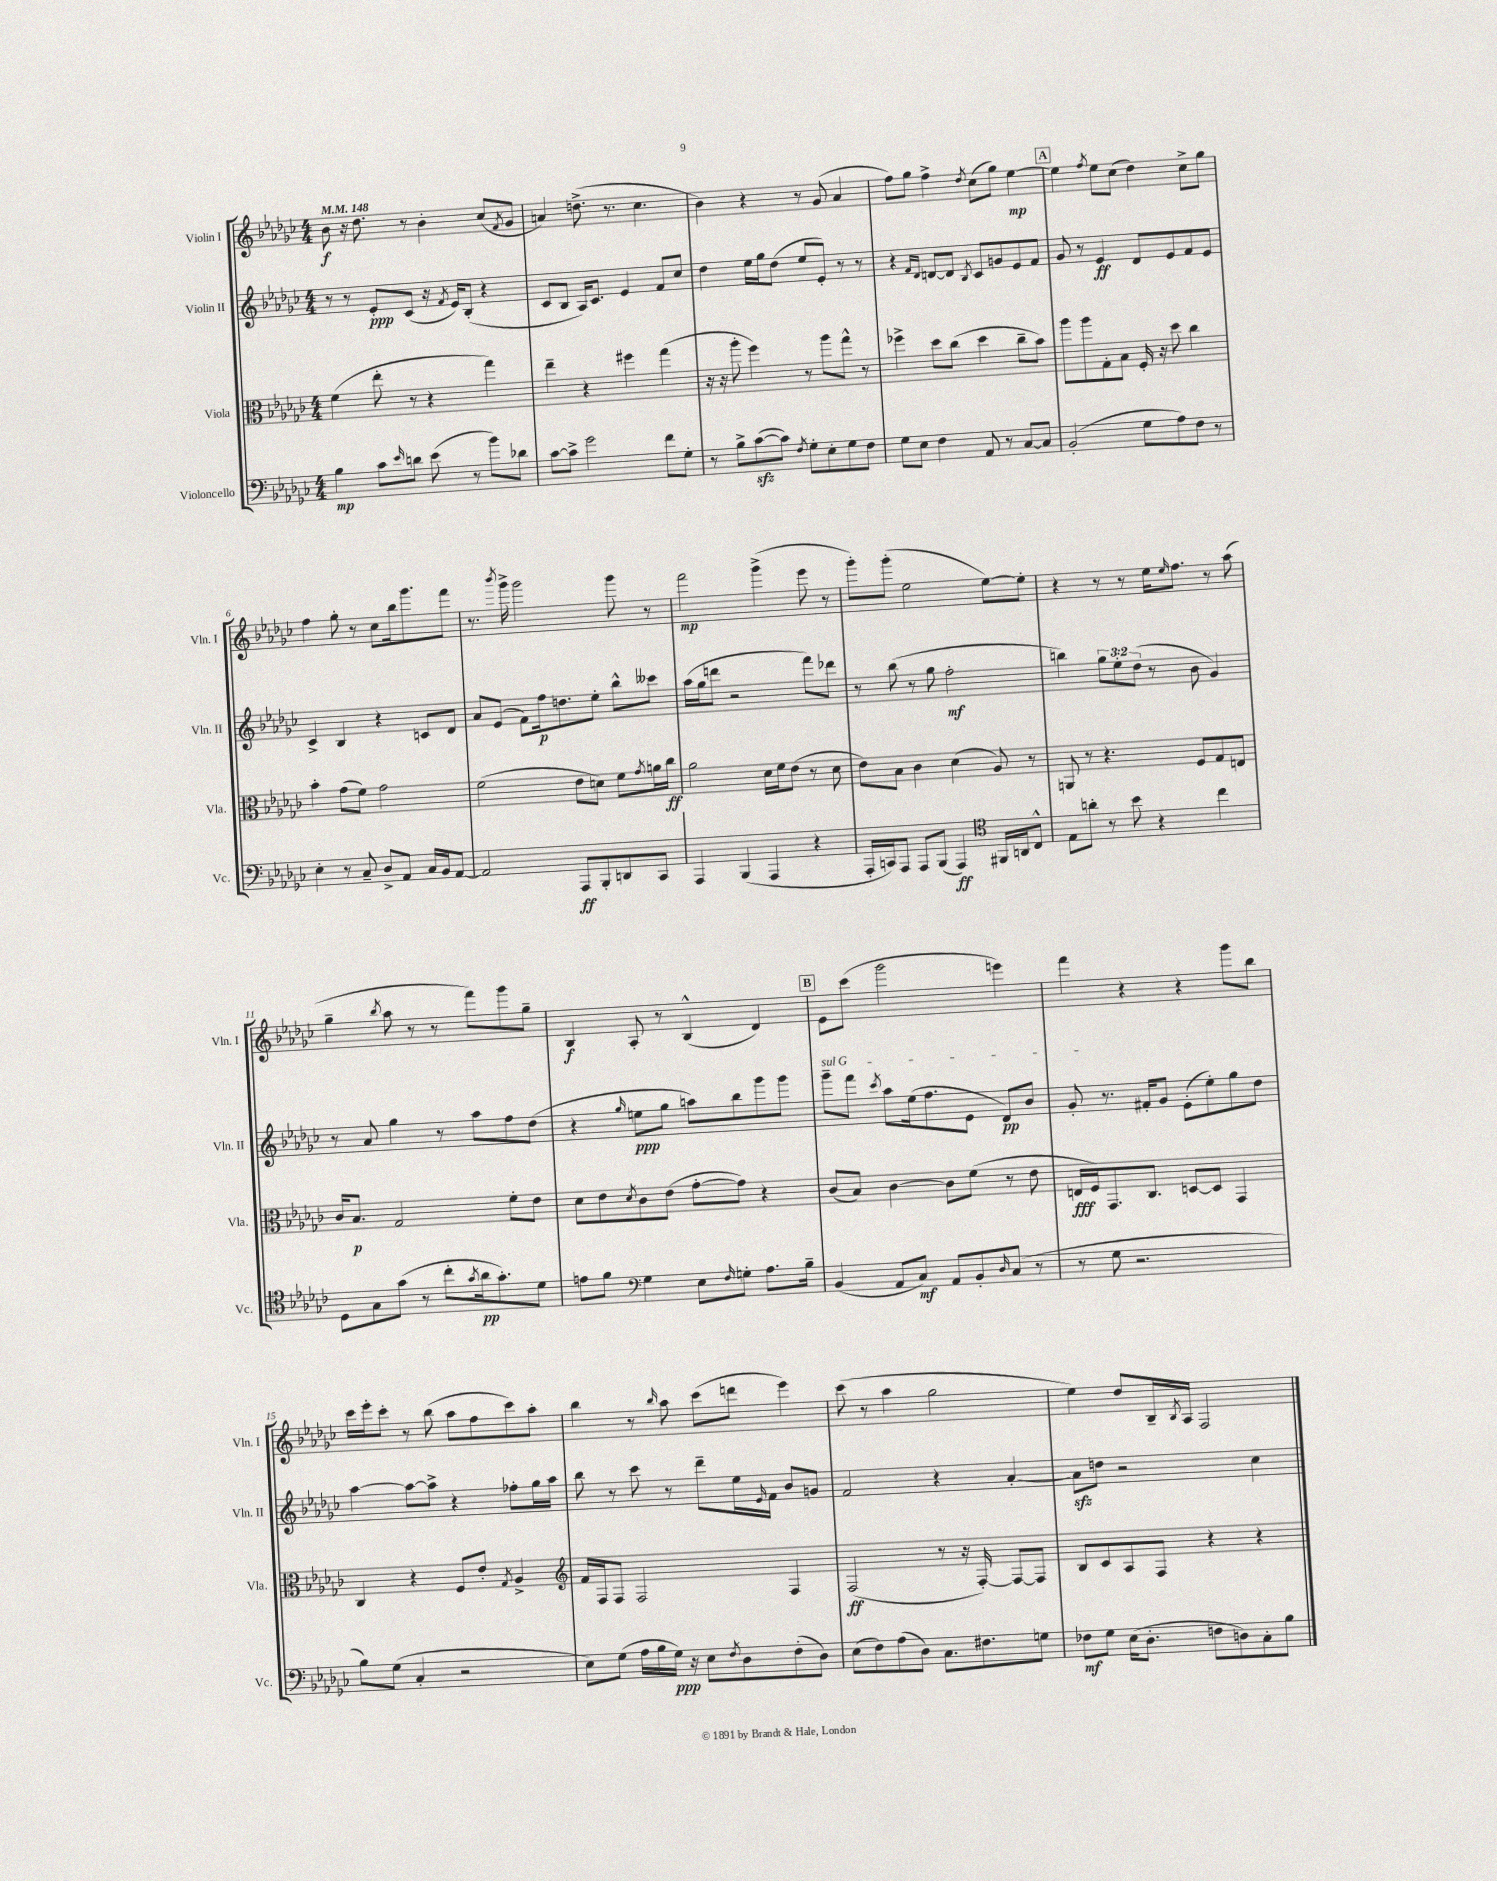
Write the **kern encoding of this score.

**kern	**kern	**kern	**kern
*staff4	*staff3	*staff2	*staff1
*clefF4	*clefC3	*clefG2	*clefG2
*k[b-e-a-d-g-c-]	*k[b-e-a-d-g-c-]	*k[b-e-a-d-g-c-]	*k[b-e-a-d-g-c-]
*M4/4	*M4/4	*M4/4	*M4/4
*MM148	*MM148	*MM148	*MM148
4B-	(4f	8r	8b-
.	.	8r	16r
.	.	.	8.dd-
8c-	8ee-'	8e-'	.
16qqe-	.	.	.
8d	8r	(8c-	8r
(8e-	4r	16r	4b-'
.	.	8qf	.
.	.	16e-)	.
8r	.	(8B-'	.
8b-)	4gg-)	4r	(8cc-
.	.	.	8qf
8d-	.	.	8g-
=	=	=	=
[8c-	4ee-~	8c-	4a)
8c-^]	.	8B-	.
2g-	4r	16A-)	(8.dd^
.	.	8.c-	.
.	.	.	8.r
.	4ff#	4e-	.
.	.	.	4.cc-
8f	(4gg-	8f	.
8G-'	.	8cc-	.
=	=	=	=
8r	16r	4dd-	4b-)
.	16r	.	.
8B-^	8aa-'	.	.
([8c-	4ff)	16ee-	4r
.	.	16gg-	.
8c-])	.	(8dd-	.
8qF	.	.	.
8G-'	8r	8ee-	8r
8E-'	8aa-	8e-')	(8g-
8G-	8gg-^^	8r	4a-
8F	8r	8r	.
=	=	=	=
8G-	4ff-^	4r	8ff)
8E-	.	.	8gg-
.	.	16qqf	.
.	.	16qqd-	.
4F	8dd-	[8d	4ff^
.	(8cc-	8d]	.
.	.	8qB-	8qdd-
8AA-	4dd-	8c-	(8cc-
8r	.	8g	8gg-)
[8C-	8cc-~	8e-	[4ee-
8C-]	8b-)	8f	.
=	=	=	=
(2BB-'	8aa-	8g-	4ee-]
.	8aa-	8r	.
.	.	.	8qff
.	8G-'	4e-	8ee-
.	8B-	.	(8cc-
8G-	16F'	8d-	4dd-)
.	16r	.	.
8A-)	8dd-	8e-	.
8F	4cc-	8f	8cc-^
8r	.	8e-	8gg-
=	=	=	=
4E-'	4b-'	4c-^	4ff
8r	(8g-	4B-	8gg-'
8C-~	8f)	.	8r
8D-^	2g-	4r	8cc-
8AA-	.	.	16bb-
.	.	.	8.ggg-
16C-	.	8c	.
16BB-	.	.	.
[8AA-	.	8d-	8fff
=	=	=	=
2AA-]	(2f	8a-	8.r
.	.	(8e-	.
.	.	.	8qbbb-
.	.	.	16ggg-^
.	.	8f)	2ggg-
.	.	16ff	.
.	.	8.dd	.
8AAA-	8e-	.	.
8BBB-'	8d)	8ee-'	.
8DD	8f	8bb-^^	8ggg-
.	8qg-	.	.
8CC-	16a	8ccc--	8r
.	16cc-	.	.
=	=	=	=
4AAA-	2a-	(16aa-	2fff
.	.	16gg-	.
.	.	8ddd	.
(4BBB-	.	2r	.
4AAA-	16d-	.	(4ggg-^
.	16f	.	.
.	(8e-	.	.
4r	8r	8fff)	8eee-
.	8d-	8ddd-	8r
=	=	=	=
16AAA-'	8e-)	8r	8ggg-')
16CC)	.	.	.
8AAA-	8B-	(8bb-	(8ggg-'
8AAA-	4c-	8r	2ee-
(8BBB-	.	8gg-	.
4AAA-)	(4d-	2ff'	.
*clefC4	*	*	*
16FF#	8A-)	.	[8ee-)
16AA	.	.	.
8C-^^	8r	.	8ee-']
=	=	=	=
8E-	8AA	4bb)	4r
8a'	8r	.	.
8r	4.r	12gg-	8r
.	.	12ee-'	.
8b-	.	.	8r
.	.	(12dd-	.
4r	.	8r	16ee-
.	.	.	16qqee-
.	.	.	8.ff
.	8F	8b-	.
4cc-	8G-	4g-)	8r
.	8E	.	(8aa-
=	=	=	=
8D-	16c-	8r	4gg-~
.	8.B-	.	.
8G-	.	8a-	.
.	.	.	8qbb-
(8g-	2G-	4gg-	8aa-
8r	.	.	8r
8cc-'	.	8r	8r
8qg-	.	.	.
16a-	.	8aa-	8fff)
8.g-')	.	.	.
.	8f'	8ff	8ggg-
8d-	8e-	(8dd-	8gg-~
=	=	=	=
8e	8d-	4r	4B-
8f	8e-	.	.
*clefF4	*	*	*
.	8qd-	16qqgg-	.
4G-	8c-	8ee	8A-'
.	(8e-	8gg-	8r
8E-	[8g-'	8aa)	(4B-^^
16qqF	.	.	.
8G'	8g-])	8bb-	.
8.A-	4r	8ggg-	4d-)
.	.	8ggg-	.
16B-~	.	.	.
=	=	=	=
(4BB-	(8c-	8ggg-~	8e-
.	8B-)	8fff	(8ccc-
.	.	8qccc-	.
8AA-	[4c-	8aa-	2ggg-
8C-)	.	(16ee-	.
.	.	8.ff	.
8AA-	8c-]	.	.
8BB-'	(8f	8e-	.
16qqD-	.	.	.
(8C-	8r	8d-)	4eee)
8r	8e-	8b-	.
=	=	=	=
8r	16E	8g-'	4fff
.	16F)	.	.
8G-	8.GG-	8.r	.
2.r	.	.	4r
.	8.C-	16f#'	.
.	.	8g-	.
.	[8D	(8e-'	4r
.	8D]	8ee-')	.
.	4GG-	8gg-	8ggg-
.	.	8dd-	8bb-
=	=	=	=
8B-)	4C-	[4aa-	16ccc-
.	.	.	16eee-'
(8G-	.	.	8ccc-'
4C-'	4r	8aa-_	8r
.	.	8aa-^]	(8bb-
2r	8F	4r	8aa-
.	8e-'	.	8ff
.	8qG-	.	.
.	4A-^	8ff-'	8ccc-)
.	.	16gg-	8aa-'
.	.	16aa-	.
=	=	=	=
*	*clefG2	*	*
8E-)	16f	8bb-	4bb-
.	16F	.	.
(8G-	8F	8r	.
16A-	2F	8ccc-	8r
16B-	.	.	.
.	.	.	16qqbb-
16G-)	.	8r	8aa-
16r	.	.	.
8E-	.	8ddd-~	(8ccc-
8qF	.	.	.
8D-	.	16ee-	8ddd
.	.	16qqe-	.
.	.	16f	.
(8F'	4F	8b-	4eee-)
8D-)	.	8g	.
=	=	=	=
(8E-	(2F	2f	(8ccc-
8F)	.	.	8r
(8A-	.	.	4aa-
8D-)	.	.	.
8.C-	8r	4r	2gg-
.	16r	.	.
8.F#	[16F')	.	.
.	8F_	[4a-'	.
8G	8F]	.	.
=	=	=	=
8F-	8B-	8a-]	4ee-)
8G-	8c-	8dd	.
(16E-	8A-	2r	8dd-
8.D-'	.	.	.
.	8F	.	16B-~
.	.	.	8qB-
.	.	.	16A-
8F	4r	.	2F
8D)	.	.	.
8C-'	4r	4cc-	.
8B-	.	.	.
==	==	==	==
*-	*-	*-	*-
